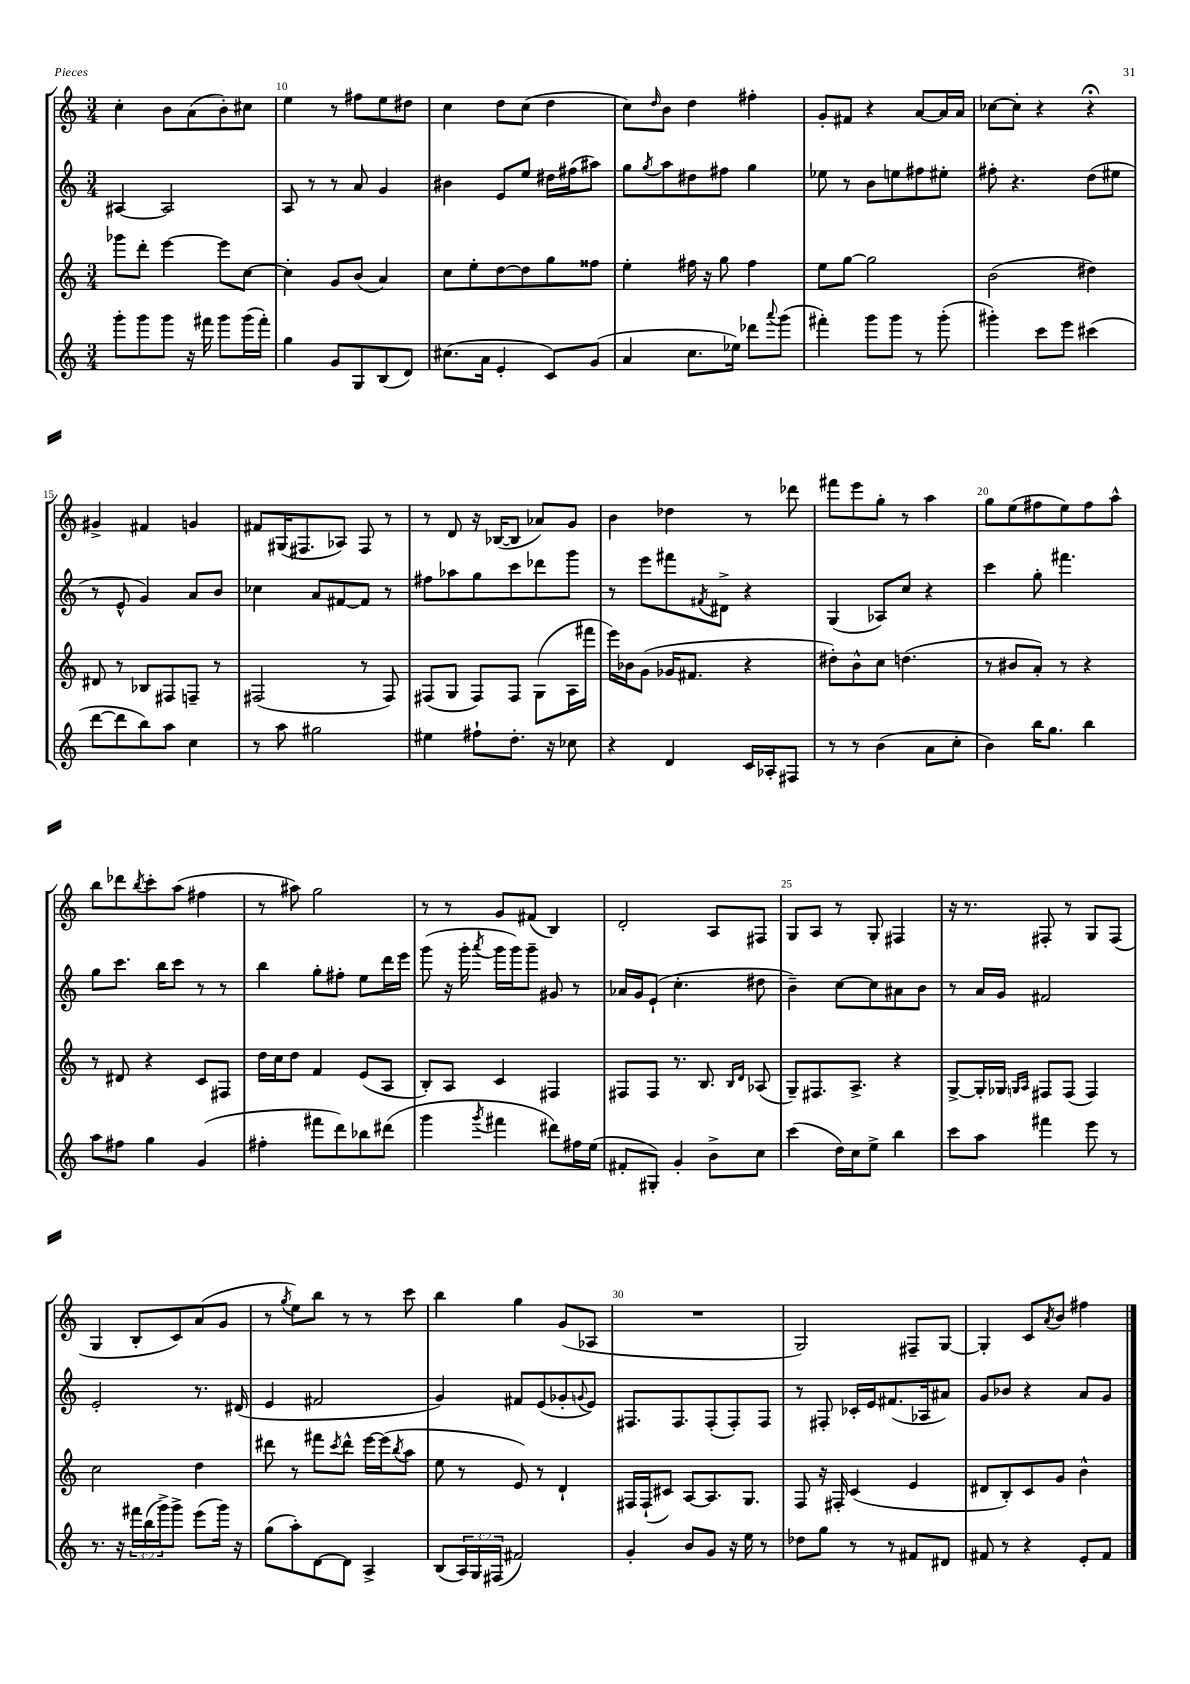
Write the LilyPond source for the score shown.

<<
\new StaffGroup <<
\new Staff = "s0" {
    \clef treble \key c \major \numericTimeSignature \time 3/4
    c''4-. b'8 a'8( b'8-.) cis''8 |
    e''4 r8 fis''8 e''8 dis''8 |
    c''4 d''8 c''8( d''4 |
    c''8) \grace { d''16 } b'8 d''4 fis''4-. |
    g'8-. fis'8 r4 a'8~ a'16 a'16 |
    ces''8~ ces''8-. r4 r4\fermata |
    gis'4-> fis'4 g'4 |
    fis'8 gis16( fis8. aes8) fis8 r8 |
    r8 d'8 r16 bes16~( bes8 aes'8) g'8 |
    b'4 des''4 r8 des'''8 |
    fis'''8 e'''8 g''8-. r8 a''4 |
    g''8 e''8( fis''8 e''8) fis''8 a''8-^ |
    b''8 des'''8 \acciaccatura { b''8 } c'''8-. a''8( fis''4 |
    r8 ais''8) g''2 |
    r8 r8 g'8 fis'8( b4) |
    d'2-. a8 fis8 |
    g8 a8 r8 g8-. fis4 |
    r16 r8. fis8-. r8 g8 fis8( |
    g4 b8-. c'8) a'8( g'8 |
    r8 \acciaccatura { g''8 } e''8) b''8 r8 r8 c'''8 |
    b''4 g''4 g'8( aes8 |
    R2. |
    g2) fis8-- g8~ |
    g4-. c'8 \acciaccatura { a'8 } b'8 fis''4 \bar "|." |
}
\new Staff = "s1" {
    \clef treble \key c \major \numericTimeSignature \time 3/4
    ais4~ ais2 |
    a8 r8 r8 a'8 g'4 |
    bis'4 e'8 e''8 dis''16 fis''16( ais''8) |
    g''8 \acciaccatura { g''8 } a''8 dis''8 fis''8 g''4 |
    ees''8 r8 b'8 e''8 fis''8 eis''8-. |
    fis''8-. r4. d''8( eis''8 |
    r8 e'8-^ g'4) a'8 b'8 |
    ces''4 a'8 fis'8~ fis'8 r8 |
    fis''8 aes''8 g''8 c'''8 des'''8 g'''8 |
    r8 e'''8 fis'''8 \acciaccatura { fis'8 } dis'8-> r4 |
    g4( aes8) c''8 r4 |
    c'''4 g''8-. fis'''4. |
    g''8 c'''8. b''16 c'''8 r8 r8 |
    b''4 g''8-. fis''8-. e''8 d'''16 e'''16 |
    g'''8( r16 g'''16-. \acciaccatura { a'''8 } g'''16 g'''16) g'''8-- gis'8 r8 |
    aes'16 g'16 e'8-!( c''4.-. dis''8 |
    b'4--) c''8~ c''8 ais'8 b'8 |
    r8 a'16 g'16 fis'2 |
    e'2-. r8. dis'16( |
    e'4 fis'2 |
    g'4) fis'8 e'8( ges'8-. \appoggiatura { g'8 } e'8) |
    fis8. fis8. fis8-.( fis8-.) fis8 |
    r8 fis8-. ces'16-. e'16 fis'8.( aes16 ais'8) |
    g'8 bes'8 r4 a'8 g'8 \bar "|." |
}
\new Staff = "s2" {
    \clef treble \key c \major \numericTimeSignature \time 3/4
    ges'''8 d'''8-. e'''4~ e'''8 c''8~ |
    c''4-. g'8 b'8( a'4) |
    c''8 e''8-. d''8~ d''8 g''8 fisis''8 |
    e''4-. fis''16 r16 g''8 fis''4 |
    e''8 g''8~ g''2 |
    b'2( dis''4) |
    dis'8 r8 bes8 fis8 f8-- r8 |
    fis2( r8 fis8) |
    fis8( g8 fis8) fis8 g8( a16 fis'''16 |
    e'''16) bes'16 g'8( ges'16 fis'8. r4 |
    dis''8-.) b'8-^ c''8 d''4.( |
    r8 bis'8 a'8-.) r8 r4 |
    r8 dis'8 r4 c'8 fis8 |
    d''16 c''16 d''8 f'4 e'8( a8 |
    b8-.) a8 c'4 fis4 |
    fis8 fis8 r8. b8. \grace { b16 d'16 } aes8( |
    g8--) fis8. a8.-> r4 |
    g8~-> g16-. ges16 \grace { g16 a16 } fis8 fis8( fis4) |
    c''2 d''4 |
    dis'''8 r8 fis'''8 \acciaccatura { c'''8 } dis'''8-^ e'''16~ e'''16( \acciaccatura { b''8 } a''8 |
    e''8 r8 e'8) r8 d'4-! |
    fis16 fis16-!( cis'8) a8~ a8. g8. |
    f8 r16 fis16-. c'4( e'4 |
    dis'8 b8-.) c'8 g'8 b'4-^ \bar "|." |
}
\new Staff = "s3" {
    \clef treble \key c \major \numericTimeSignature \time 3/4 \override Staff.TupletNumber.text = #tuplet-number::calc-fraction-text
    g'''8-. g'''8 g'''8 r16 fis'''16 g'''8 g'''16( fis'''16-.) |
    g''4 g'8 g8 b8( d'8) |
    cis''8.( a'16 e'4-. c'8) g'8( |
    a'4 c''8. ees''16) des'''8 \appoggiatura { a'''8 } g'''8( |
    fis'''4-.) g'''8 g'''8 r8 g'''8-.( |
    gis'''4-.) c'''8 e'''8 cis'''4( |
    d'''8~ d'''8 b''8) a''8 c''4 |
    r8 a''8 gis''2 |
    eis''4 fis''8-! d''8.-. r16 ces''8 |
    r4 d'4 c'16 aes16-. fis8 |
    r8 r8 b'4( a'8 c''8-. |
    b'4) b''16 g''8. b''4 |
    a''8 fis''8 g''4 g'4( |
    fis''4-. fis'''8 d'''8) bes''8 dis'''8( |
    g'''4 \acciaccatura { g'''8 } fis'''4 dis'''8) fis''16 e''16( |
    fis'8-. gis8-.) g'4-. b'8-> c''8 |
    c'''4( d''16) c''16 e''8-> b''4 |
    c'''8 a''8 fis'''4 e'''8 r8 |
    r8. r16 \tuplet 3/2 { fis'''16 b''16( g'''16->) } g'''8-> e'''8( g'''16) r16 |
    g''8( a''8-.) d'8~ d'8 a4-> |
    b8( \tuplet 3/2 { a16) g16 fis16( } fis'2) |
    g'4-. b'8 g'8 r16 e''16 r8 |
    des''8 g''8 r8 r8 fis'8 dis'8 |
    fis'8 r8 r4 e'8-. fis'8 \bar "|." |
}
>>
>>
\layout { \context { \Score currentBarNumber = #9 \override BarNumber.break-visibility = ##(#f #t #t) barNumberVisibility = #(every-nth-bar-number-visible 5) } }
